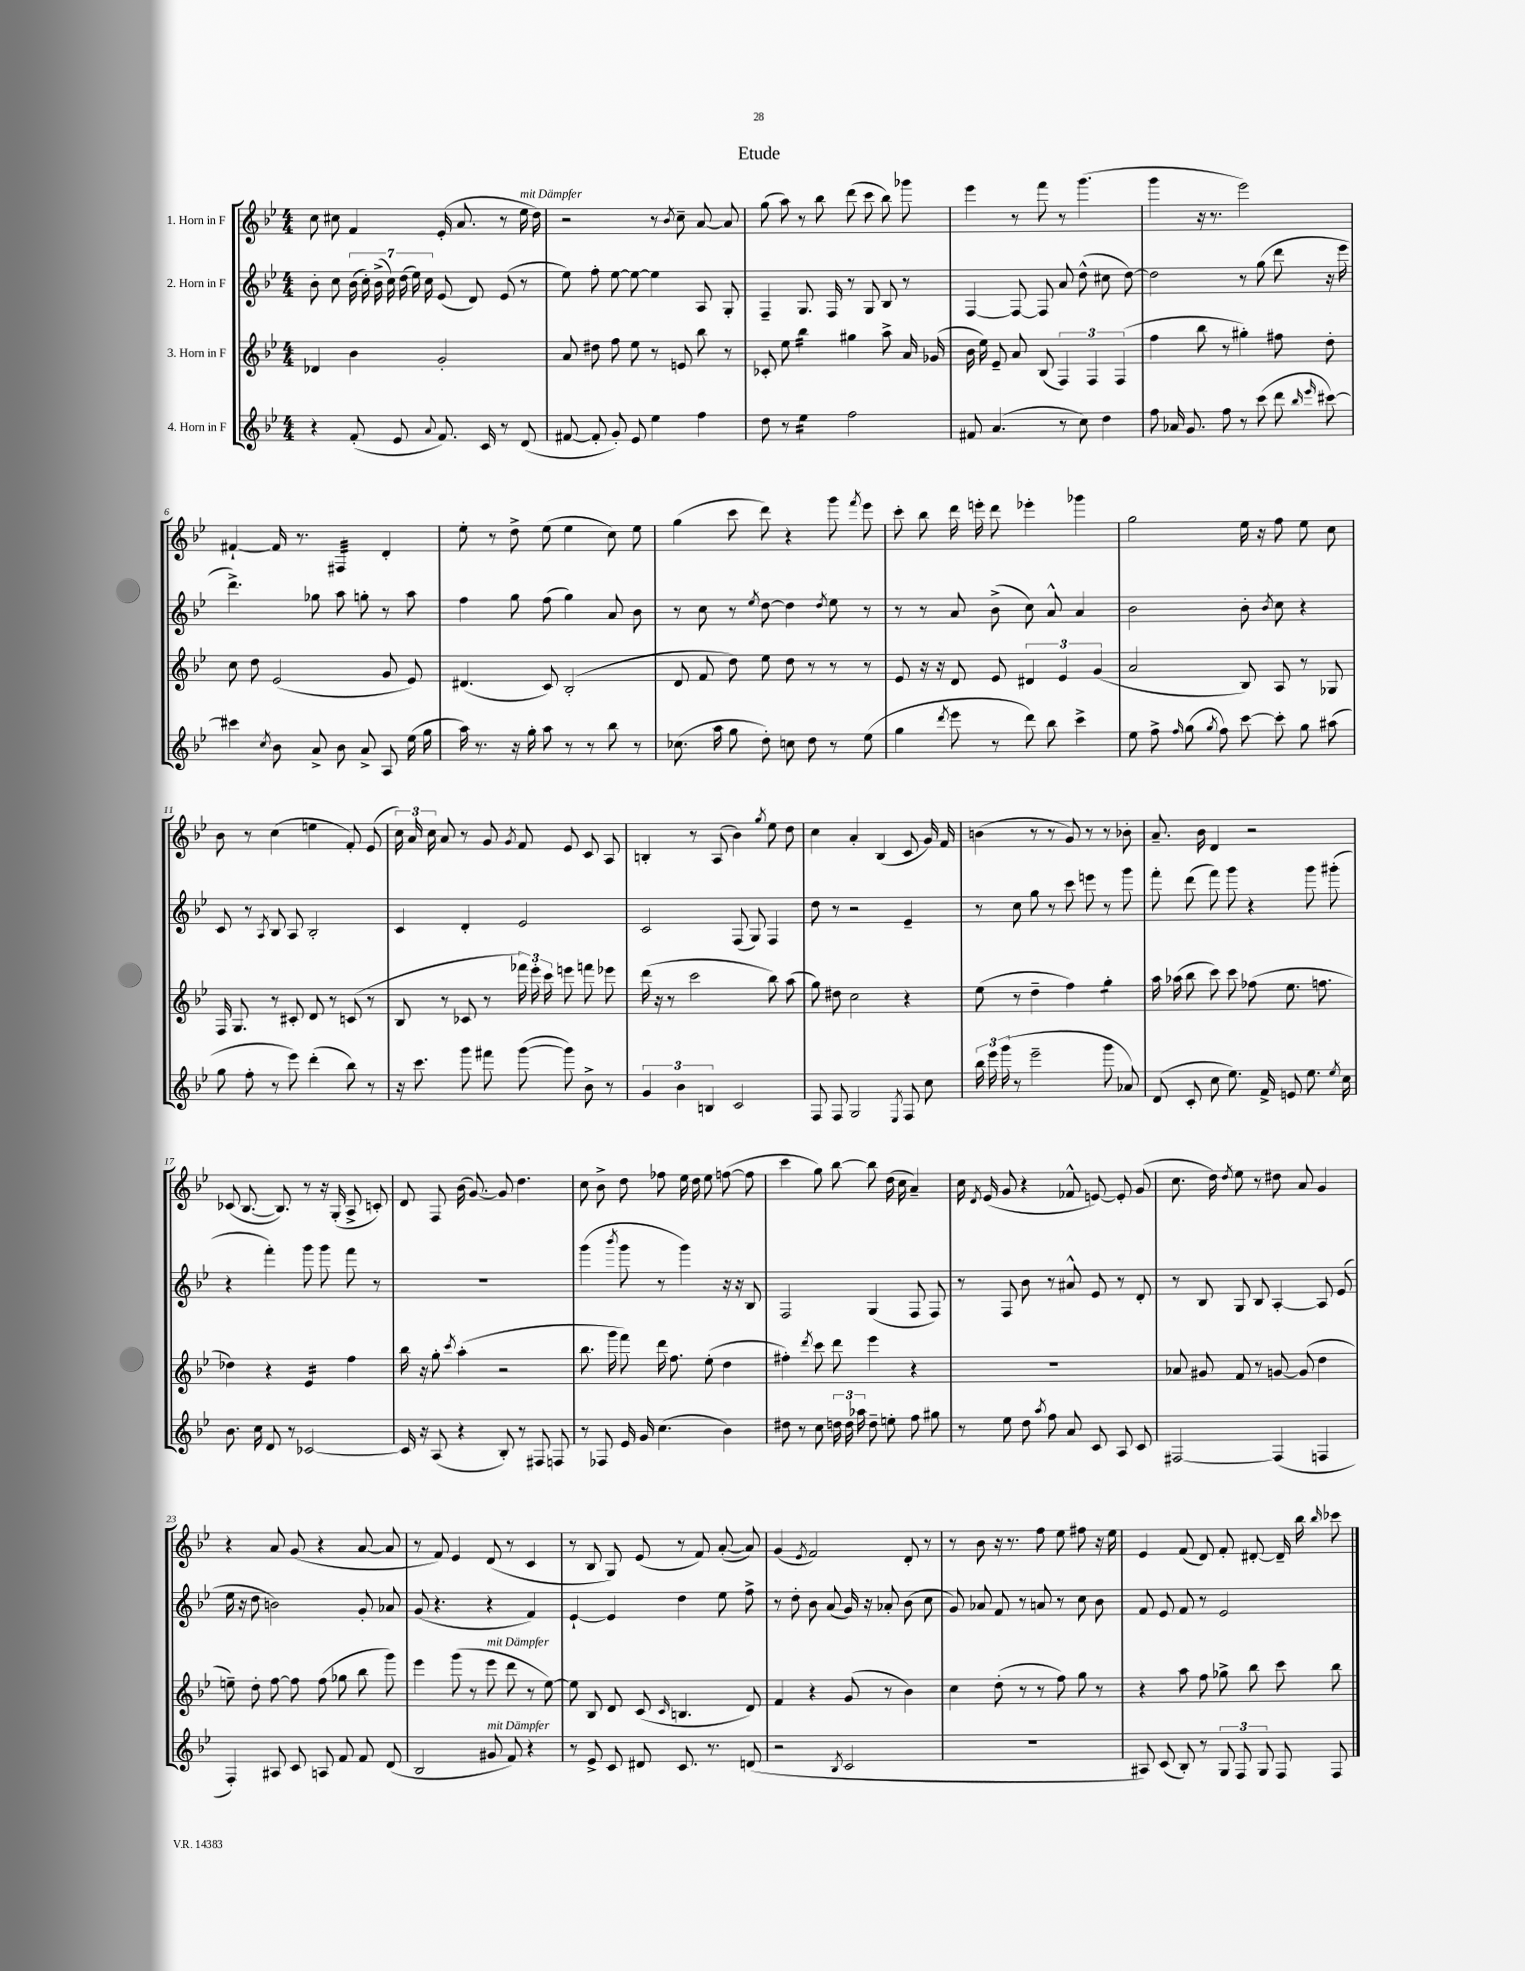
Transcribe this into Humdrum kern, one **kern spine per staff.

**kern	**kern	**kern	**kern
*staff4	*staff3	*staff2	*staff1
*clefG2	*clefG2	*clefG2	*clefG2
*k[b-e-]	*k[b-e-]	*k[b-e-]	*k[b-e-]
*M4/4	*M4/4	*M4/4	*M4/4
4r	4d-/	8b-'\	8cc\
.	.	8cc\	8cc#\
(8f'/	4b-\	(28b-\	4f/
.	.	28cc'\)	.
.	.	(28b-^\	.
.	.	28cc\)	.
8e-/	.	.	.
.	.	(28dd\	.
.	.	28ee-\)	.
.	.	28cc\	.
8qqa/	.	.	.
8.f/)	2g'/	(8e-/	(16e-'/
.	.	.	8.a/
.	.	8d/)	.
16c/	.	.	.
8r	.	(8e-/	8r
(8d/	.	8r	16ee-\
.	.	.	16dd\)
=	=	=	=
[8f#/	8a/	8ee-\)	2r
8f#'/]	8dd#\	8ff'\	.
8g'/)	8ff\	[8ee-\	.
8e-/	8ee-\	8ee-\_	.
4ee-\	8r	4ee-\]	8r
.	.	.	8qb-/
.	8e/	.	8cc~\
4ff\	8bb-\	8A/	[8a/
.	8r	8G'/	8a/]
=	=	=	=
8dd\	8c-'/	4F~/	(8gg\
8r	8ee-\	.	8aa\)
4ee-\	4bb-\	8.G/	8r
.	.	.	8bb-\
.	.	16F/	.
2ff\	4gg#\	8r	(8ddd\
.	.	8G/	8ccc\
.	8aa^\	8B-/	8bb-\)
.	16a/	8r	8ggg-\
.	(16g-/	.	.
=	=	=	=
8f#/	16b-\	[4F/	4eee-\
.	16ee-\)	.	.
(4.a/	8e-~/	.	.
.	8a/	8F/_	8r
.	(8B-/	8F/]	8fff\
8r	6F/)	8a/	8r
8cc\)	.	(8dd^^\	(4.ggg\
.	6F/	.	.
4dd\	.	8cc#\	.
.	(6F/	.	.
.	.	[8dd\)	.
=	=	=	=
8ff\	4ff\	2dd\]	4ggg\
16a-/	.	.	.
8.g/	.	.	.
.	8bb-\	.	16r
.	.	.	8.r
8ff\	8r	.	.
8r	4gg#'\)	8r	2eee-\)
(8ccc\	.	(8gg\	.
8ddd\	8ff#\	8ddd\	.
16qqbb-/	.	.	.
16qqeee-/	.	.	.
[8ccc#\)	8dd'\	16r	.
.	.	16eee-\	.
=	=	=	=
4ccc#\]	8cc\	4.ddd^\)	[4f#`/
.	8dd\	.	.
8qcc/	.	.	.
8b-\	(2e-/	.	16f#/]
.	.	.	8.r
8a^/	.	8gg-\	.
8b-\	.	8aa\	4F#/
8a^/	.	8gg'\	.
8A/	8g/	8r	4d'/
(16ee-\	8e-/)	8aa\	.
16gg\	.	.	.
=	=	=	=
16aa\)	(4.d#/	4ff\	8ee-'\
8.r	.	.	.
.	.	.	8r
16r	.	8gg\	8dd^\
16gg'\	.	.	.
8aa\	8c/)	(8ff\	(8ee-\
8r	(2B-'/	4gg\)	4ee-\
8r	.	.	.
8bb-\	.	8a/	8cc\)
8r	.	8b-\	8ee-\
=	=	=	=
(8.cc-\	8d/	8r	(4gg\
.	8f/	8cc\	.
16aa\	.	.	.
8gg\	8dd\)	8r	8ccc\
.	.	8qee-/	.
8dd'\)	8ee-\	[8dd\	8ddd\)
8cc\	8dd\	4dd\]	4r
8dd\	8r	.	.
.	.	8qdd/	.
8r	8r	8ee-\	8ggg\
.	.	.	8qfff/
(8ee-\	8r	8r	8eee-\
=	=	=	=
4gg\	8e-/	8r	8ccc'\
.	16r	8r	8bb-\
.	16r	.	.
8qddd/	.	.	.
8eee-\	8d/	8a/	16ddd\
.	.	.	16eee'\
8r	8e-/	(8b-^\	8ddd\
8ddd\)	6d#/	8cc\)	4eee-'\
8bb-\	.	8a^^/	.
.	6e-/	.	.
4ccc^\	.	4a/	4ggg-\
.	(6g/	.	.
=	=	=	=
8ee-\	2a/	2b-\	2gg\
8ff^\	.	.	.
16qqff/	.	.	.
(8gg\	.	.	.
8qgg/	.	.	.
8ff\)	.	.	.
[8ccc\	8B-/)	8b-'\	16ee-\
.	.	.	16r
.	.	8qb-/	.
8ccc'\]	8A/	8cc\	8ff\
8gg\	8r	4r	8ee-\
(8aa#\	8G-/	.	8cc\
=	=	=	=
8gg\	16F/	8c/	8b-\
.	8.G/	.	.
8ff'\	.	8r	8r
.	.	8qA/	.
8r	8r	8B-/	(4cc\
8eee-\)	8c#'/	8A/	.
(4ddd'\	8d/	2B-'/	4ee\
.	8r	.	.
8bb-\)	(8c/	.	8f'/)
8r	8r	.	(8e-/
=	=	=	=
16r	8B-/	4c/	24cc\)
.	.	.	24a/
8.ccc\	.	.	.
.	.	.	24cc\
.	8r	.	8a/
8ggg\	8c-/	4d'/	8r
8fff#\	8r	.	8g/
.	.	.	8qg/
([8ggg\	24fff-\)	2e-/	8f/
.	24eee-'\	.	.
.	24ccc\	.	.
8ggg\])	8eee\	.	8e-/
8b-^\	8fff\	.	8c/
8r	8eee-\	.	8A/
=	=	=	=
6g/	(16ddd\	2c/	4B'/
.	16r	.	.
.	8r	.	.
6b-\	.	.	.
.	2ccc\	.	8r
6B/	.	.	.
.	.	.	(8A/
2c/	.	(8F/	4b-\)
.	.	8G/)	.
.	.	.	8qgg/
.	8bb-\)	4F/	8ee-\
.	(8aa\	.	8dd\
=	=	=	=
8F/	8gg\)	8dd\	4cc\
8F/	8dd#\	8r	.
2G/	2cc\	2r	4a'/
.	.	.	(4B-/
8qE-/	.	.	.
8F/	4r	4e-~/	8c/
8cc\	.	.	16g/)
.	.	.	16f/
=	=	=	=
24bb-\	(8ee-\	8r	(4b\
24eee-\	.	.	.
(24ggg\	.	.	.
8r	8r	8cc\	.
2eee-~\	4dd~\	8gg\	8r
.	.	8r	8r
.	4ff\)	8ccc\	8g/)
.	.	8eee\	8r
8ggg\	4gg'\	8r	8r
8a-/)	.	8ggg\	8b-'\
=	=	=	=
(8d/	16aa\	8fff'\	8.a~/
.	(16aa-\	.	.
8c'/	8bb-\	(8ddd\	.
.	.	.	16b-\
8cc\	8ccc\)	8fff\)	4d/
8.ee-\)	8ccc\	8ggg\	.
.	(8ff-\	4r	2r
16f^/	.	.	.
8e/	8.ee-\	.	.
8.ee-\	.	8ggg\	.
.	8.ff\	.	.
.	.	(8ggg#'\	.
8qee-/	.	.	.
16cc\	.	.	.
=	=	=	=
8.b-\	4dd-\)	4r	(8c-/
.	.	.	[8.B-/
16cc\	.	.	.
8d/	4r	4fff'\)	.
.	.	.	8.B-/])
8r	.	.	.
[2c-/	4e-/	8ggg\	8r
.	.	8ggg\	16r
.	.	.	(16G'/
.	4ff\	8fff\	8A^/
.	.	8r	8c'/)
=	=	=	=
16c-/]	16bb-\	1r	8d/
16r	16r	.	.
(8A/	8gg'\	.	8F/
.	8qccc/	.	.
4r	(4aa'\	.	(16b-\
.	.	.	[8.g/)
8B-'/)	2r	.	8g/]
8r	.	.	4.dd\
8F#/	.	.	.
8F/	.	.	.
=	=	=	=
8r	8.bb-\	(4ggg\	8cc\
8F-/	.	.	8b-^\
.	16ggg\	.	.
.	.	8qbbb-/	.
16e-/	8fff\)	8ggg\	8dd\
16g/	.	.	.
(4.cc\	16ddd\	8r	8ff-\
.	8.ff\	.	.
.	.	4ggg\)	16ee-\
.	.	.	16dd\
.	(8ee-'\	.	8ee-\
4b-\)	4dd\	16r	([8ff\
.	.	16r	.
.	.	8B-/	8ff\]
=	=	=	=
8dd#\	4ff#'\)	2F/	4ccc\
8r	.	.	.
.	8qddd/	.	.
8cc\	8ccc\	.	8gg\)
24dd\	8ddd\	.	[8bb-\
24dd\	.	.	.
24aa-\	.	.	.
8dd~\	4eee-\	(4G/	8bb-\]
8ee'\	.	.	(16dd\
.	.	.	16cc\
8ff\	4r	8F/	4a~/)
8gg#\	.	8F/)	.
=	=	=	=
8r	1r	8r	16cc\
.	.	.	8qd/
.	.	.	(16e-/
8ee-\	.	8F/	8g/
8dd\	.	8b-\	4r
8qaa/	.	.	.
8ff\	.	8r	.
8a/	.	8a#^^/	8f-^^/
8c/	.	8e-/	[8e/)
8A/	.	8r	8e'/]
8c/	.	8d'/	(8g/
=	=	=	=
[2F#/	8a-/	8r	8.cc\
.	8g#/	8B-/	.
.	.	.	16dd\)
.	.	.	8qdd/
.	8f/	8G/	8ee-\
.	8r	8B-/	8r
(4F#/]	[8g/	[4A'/	8dd#\
.	(8g/]	.	8a/
4F/	4dd\	8A/]	4g/
.	.	(8e-/	.
=	=	=	=
4F'/)	8ee~\)	16ee-\	4r
.	.	16r	.
.	8dd'\	8dd\	.
8A#/	[8ff\	2b\)	8a/
8c/	8ff\]	.	(8g/
8A/	(8ff\	.	4r
8f/	8gg-\	.	.
8f/	8bb-\	8g'/	[8a/
(8d/	8ggg\)	8a-/	8a/]
=	=	=	=
2B-/	4eee-\	(8g/	8r
.	.	4.r	8f/)
.	(8ggg\	.	4e-/
.	8r	.	.
8g#/	8eee-\	4r	(8d/
8f/)	8ddd\	.	8r
4r	8r	4f/)	4c/
.	[8ee-\)	.	.
=	=	=	=
8r	8ee-\]	[4e-`/	8r
8e-^/	8B-/	.	8B-/
8c/	8d/	4e-/]	8G/)
8d#/	(8c/	.	(8e-/
.	16qqc/	.	.
8.c/	4.B/	4dd\	8r
.	.	.	8f/)
8.r	.	.	.
.	.	8ee-\	([8a'/
(8d/	8d/)	8ff^\	8a/])
=	=	=	=
2r	4f/	8r	(4g/
.	.	8dd'\	.
.	.	.	8qe-/
.	4r	8b-\	2f/)
.	.	(8a/	.
8qB-/	.	.	.
2c/	(8g/	16g/)	.
.	.	16r	.
.	8r	8a-'/	.
.	4b-\)	(8b-\	8d'/
.	.	8cc\	8r
=	=	=	=
1r	4cc\	8g/)	8r
.	.	8a-/	8b-\
.	(8dd'\	8f/	16r
.	.	.	8.r
.	8r	8r	.
.	8r	8a/	8ff\
.	8ff\)	8r	8ee-\
.	8gg\	8cc\	8ff#\
.	8r	8b-\	16r
.	.	.	16ee-\
=	=	=	=
8A#/)	4r	8f/	4e-/
(8c/	.	8e-/	.
8B-'/)	8aa\	8f/	(8f/
8r	8ff\	8r	8d/)
12G/	8gg-^\	2e-/	8f'/
12F/	.	.	.
.	8bb-\	.	[8d#'/
12G/	.	.	.
8F/	8ccc\	.	16d#~/]
.	.	.	16bb-\
.	.	.	16qqbb-/
8F/	8bb-\	.	8ccc-\
==	==	==	==
*-	*-	*-	*-
